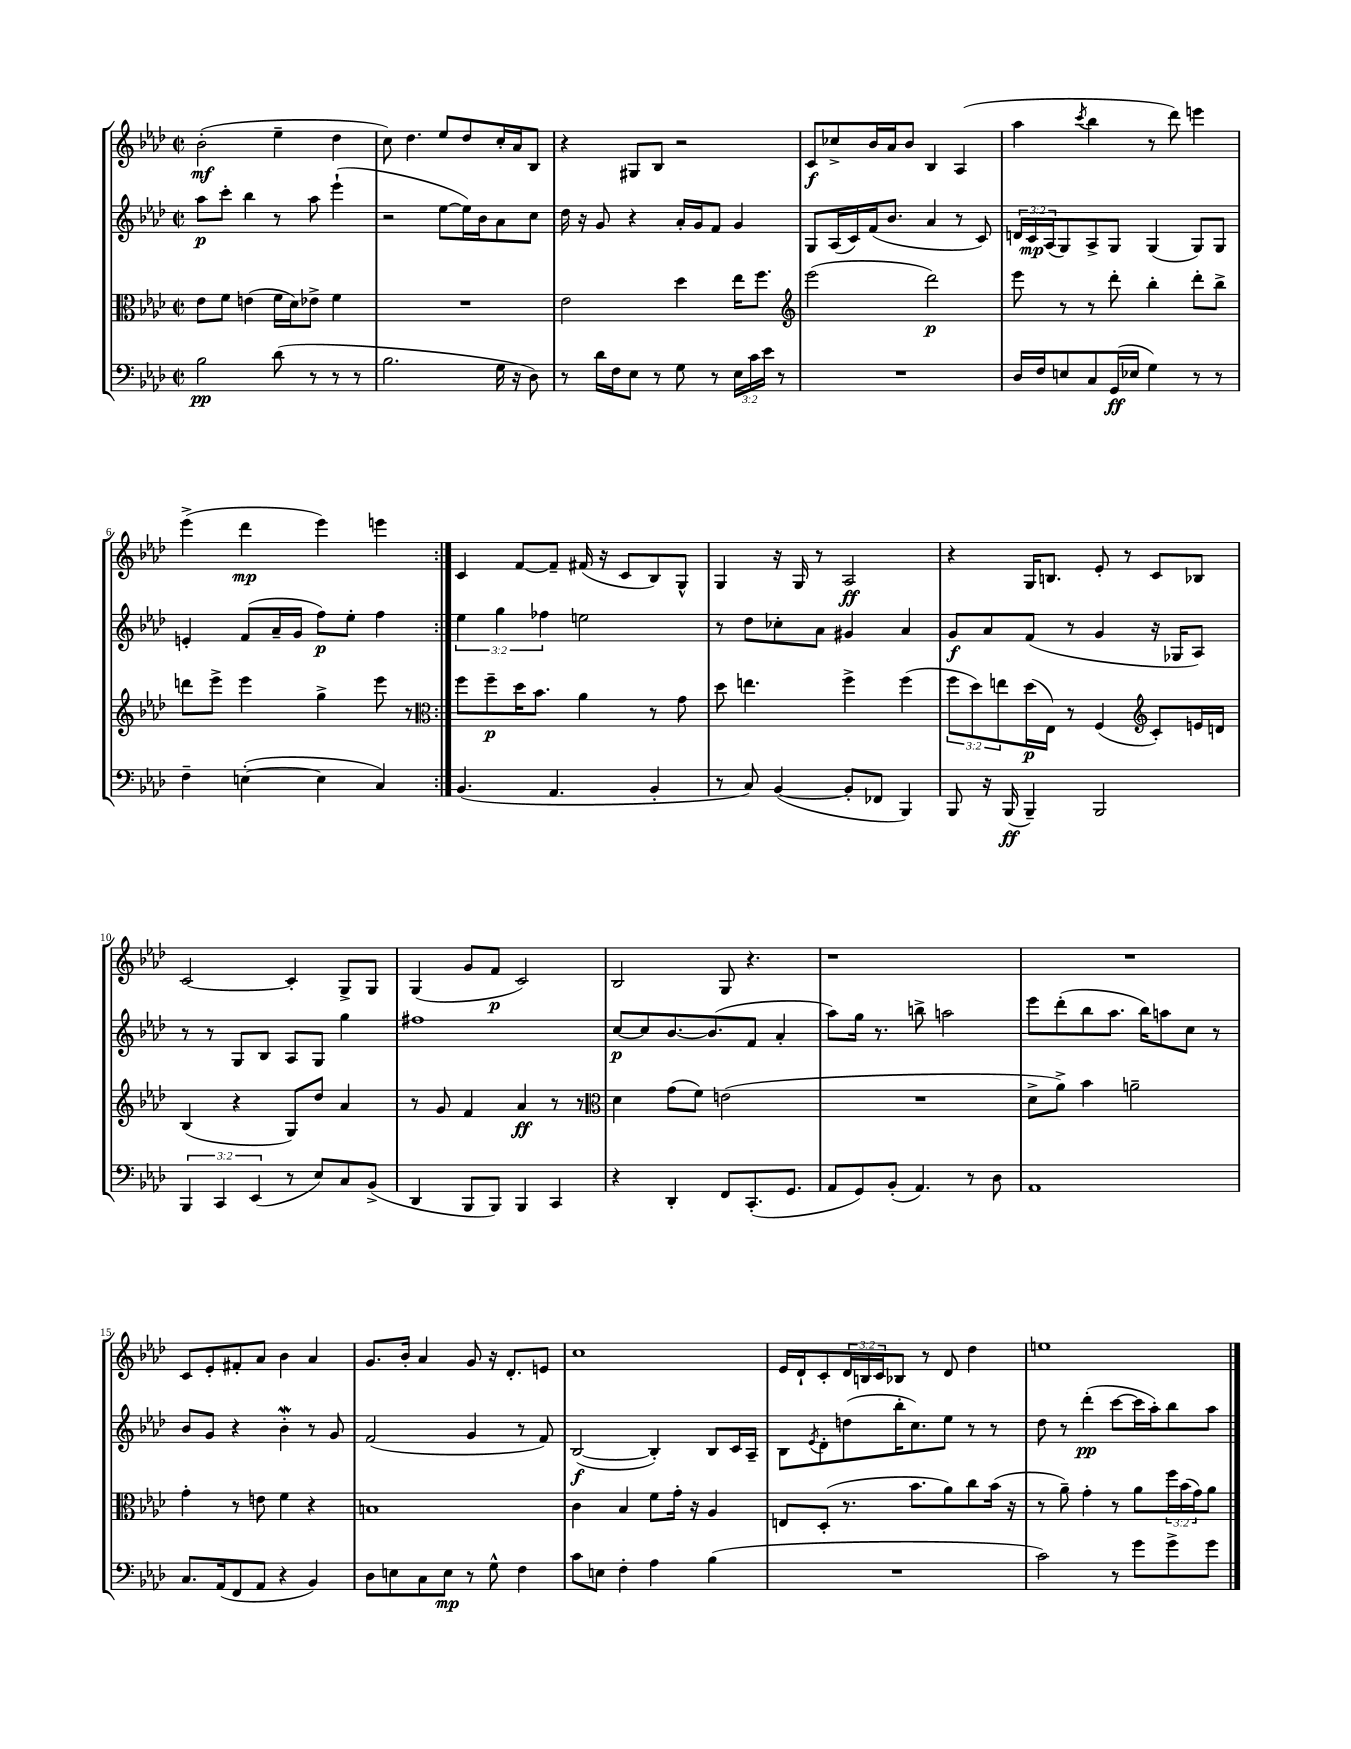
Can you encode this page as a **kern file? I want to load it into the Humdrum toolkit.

**kern	**kern	**kern	**kern
*staff4	*staff3	*staff2	*staff1
*clefF4	*clefC3	*clefG2	*clefG2
*k[b-e-a-d-]	*k[b-e-a-d-]	*k[b-e-a-d-]	*k[b-e-a-d-]
*M2/2	*M2/2	*M2/2	*M2/2
*met(c|)	*met(c|)	*met(c|)	*met(c|)
2B-	8e-	8aa-	(2b-'
.	8f	8ccc'	.
.	(4e	4bb-	.
(8d-	16f	8r	4ee-~
.	16d-)	.	.
8r	8e-^	8aa-	.
8r	4f	(4eee-`	4dd-
8r	.	.	.
=	=	=	=
2.B-	1r	2r	8cc)
.	.	.	4.dd-
.	.	[8ee-	8ee-
.	.	16ee-])	8dd-
.	.	16b-	.
16G	.	8a-	16cc'
16r	.	.	16a-
8D-)	.	8cc	8B-
=	=	=	=
8r	2e-	16dd-	4r
.	.	16r	.
16d-	.	8g	.
16F	.	.	.
8E-	.	4r	8G#
8r	.	.	8B-
8G	4dd-	16a-'	2r
.	.	16g	.
8r	.	8f	.
24E-	16ee-	4g	.
24c	.	.	.
.	8.ff	.	.
24e-	.	.	.
8r	.	.	.
=	=	=	=
*	*clefG2	*	*
1r	(2eee-	8G	8c
.	.	(16A-	8cc-^
.	.	16c)	.
.	.	(16f	16b-
.	.	8.b-	16a-
.	.	.	8b-
.	2ddd-)	4a-	4B-
.	.	8r	(4A-
.	.	8c)	.
=	=	=	=
16D-	8eee-	24d	4aa-
.	.	24c	.
16F	.	.	.
.	.	(24A-	.
8E	8r	8G)	.
.	.	.	8qccc
8C	8r	8A-^	4bb-
(16GG	8ddd-'	8G	.
16E-	.	.	.
4G)	4bb-'	(4G	8r
.	.	.	8ddd-)
8r	8ddd-'	8G)	4eee
8r	8bb-^	8G	.
=	=	=	=
4F~	8ddd	4e'	(4eee-^
.	8eee-^	.	.
([4E'	4eee-	(8f	4ddd-
.	.	16a-~	.
.	.	16g	.
4E]	4gg^	8ff)	4eee-)
.	.	8ee-'	.
4C)	8eee-	4ff	4eee
.	8r	.	.
=:|!	=:|!	=:|!	=:|!
*	*clefC3	*	*
(4.BB-	8ff	6ee-	4c
.	8ff~	.	.
.	.	6gg	.
.	16dd-	.	[8f
.	8.b-	.	.
.	.	6ff-	.
4.AA-	.	.	8f~]
.	4a-	2ee	(16f#
.	.	.	16r
.	.	.	8c
4BB-'	8r	.	8B-)
.	8g	.	8G^^
=	=	=	=
8r	8dd-	8r	4G
8C)	4.ee	8dd-	.
([4BB-	.	8cc-'	16r
.	.	.	16G
.	.	8a-	8r
8BB-']	4ff^	4g#	2A-
8FF-	.	.	.
4BBB-)	(4ff	4a-	.
=	=	=	=
8BBB-	12ff	8g	4r
.	12dd-)	.	.
16r	.	8a-	.
.	12ee	.	.
(16BBB-	.	.	.
4BBB-~)	(16dd-	(8f	16G
.	16E-)	.	8.B
.	8r	8r	.
2BBB-	(4F	4g	8e-'
.	.	.	8r
*	*clefG2	*	*
.	8c')	16r	8c
.	.	16G-	.
.	16e	8A-)	8B-
.	16d	.	.
=	=	=	=
6BBB-	(4B-	8r	[2c
.	.	8r	.
6CC	.	.	.
.	4r	8G	.
(6EE-	.	.	.
.	.	8B-	.
8r	8G)	8A-	4c']
8E-)	8dd-	8G	.
8C	4a-	4gg	8G^
(8BB-^	.	.	8G
=	=	=	=
4DD-	8r	1ff#	(4G
.	8g	.	.
8BBB-	4f	.	8g
8BBB-)	.	.	8f
4BBB-	4a-	.	2c)
4CC	8r	.	.
.	8r	.	.
=	=	=	=
*	*clefC3	*	*
4r	4d-	[8cc	2B-
.	.	8cc]	.
4DD-'	(8g	[8.b-	.
.	8f)	.	.
.	.	(8.b-]	.
8FF	(2e	.	8G
(8.CC'	.	8f	4.r
.	.	4a-'	.
8.GG	.	.	.
=	=	=	=
8AA-	1r	8aa-)	1r
8GG)	.	16gg	.
.	.	8.r	.
(8BB-'	.	.	.
4.AA-)	.	8bb^	.
.	.	2aa	.
8r	.	.	.
8D-	.	.	.
=	=	=	=
1AA-	8d-^	8eee-	1r
.	8a-^)	(8ddd-'	.
.	4b-	8bb-	.
.	.	8.aa-	.
.	2a~	.	.
.	.	16bb-)	.
.	.	8aa	.
.	.	8cc	.
.	.	8r	.
=	=	=	=
8.C	4g'	8b-	8c
.	.	8g	8e-'
(16AA-	.	.	.
8FF	8r	4r	8f#'
8AA-	8e	.	8a-
4r	4f	4b-'	4b-
4BB-)	4r	8r	4a-
.	.	8g	.
=	=	=	=
8D-	1B	(2f	8.g
8E	.	.	.
.	.	.	16b-'
8C	.	.	4a-
8E	.	.	.
8r	.	4g	8g
8G^^	.	.	16r
.	.	.	8.d-'
4F	.	8r	.
.	.	8f)	8e
=	=	=	=
8c	4c	([2B-	1cc
8E	.	.	.
4F'	4B-	.	.
4A-	8f	4B-'])	.
.	16g'	.	.
.	16r	.	.
(4B-	4A-	8B-	.
.	.	16c	.
.	.	16A-~	.
=	=	=	=
1r	8E	8B-	16e-
.	.	.	16d-`
.	.	8qe-	.
.	(8D-'	8d-'	8c'
.	8.r	(8dd	24d-
.	.	.	24B
.	.	.	24c
.	.	16bb-'	8B-
.	8.b-	8.cc)	.
.	.	.	8r
.	8a-)	8ee-	8d-
.	8cc	8r	4dd-
.	(16b-	8r	.
.	16r	.	.
=	=	=	=
2c)	8r	8dd-	1ee
.	8a-~)	8r	.
.	4g'	(4ddd-'	.
8r	8r	[8ccc	.
8g	8a-	16ccc]	.
.	.	16aa-')	.
8g^	24ff	8bb-	.
.	(24b-	.	.
.	24g)	.	.
8g	8a-	8aa-	.
==	==	==	==
*-	*-	*-	*-
